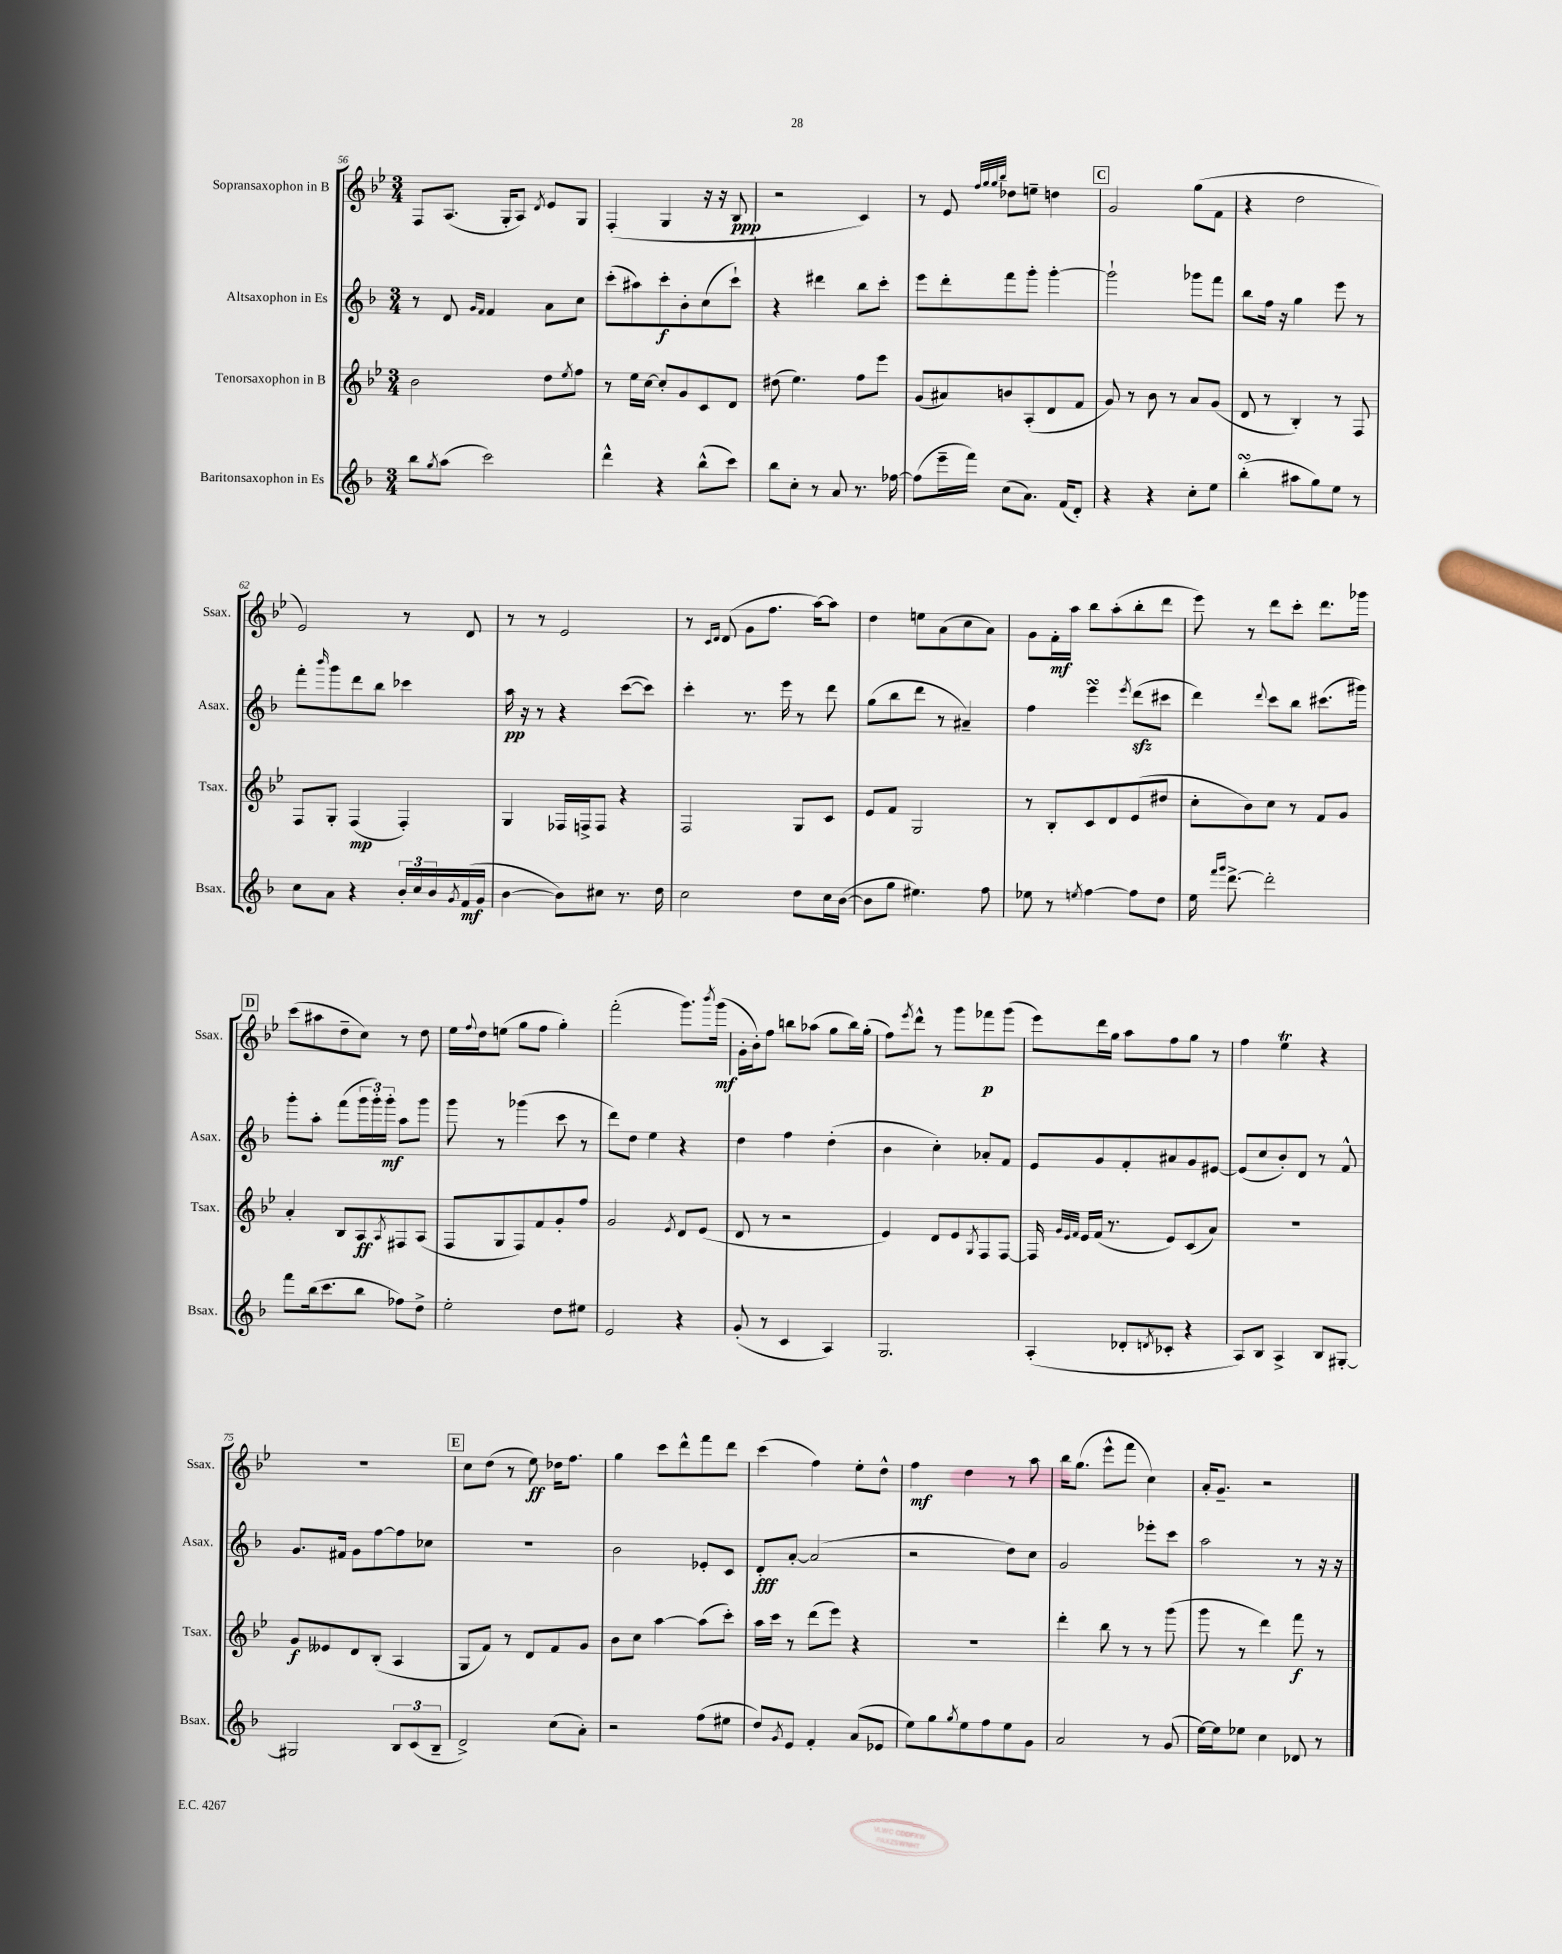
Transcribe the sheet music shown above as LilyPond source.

<<
\new StaffGroup <<
\new Staff = "s0" \with { instrumentName = "Sopransaxophon in B" shortInstrumentName = "Ssax." } {
    \clef treble \key bes \major \numericTimeSignature \time 3/4
    f8 a8.( g16-. a8) \acciaccatura { d'8 } ees'8 g8 |
    f4-.( g4 r16 r16 bes8\ppp |
    r2 c'4) |
    r8 ees'8 \grace { f''32 g''32 g''32 bes''32 } des''8 e''8-- d''4 |
    \mark \markup { \box "C" } g'2 g''8( f'8 |
    r4 d''2 |
    ees'2) r8 d'8 |
    r8 r8 ees'2 |
    r8 \grace { c'16 d'16 } d'8( g'8 f''8. a''16~) a''8 |
    d''4 e''8 a'8( c''8 a'8) |
    g'8 f'16-.\mf a''16 bes''8 a''8-.( bes''8-. d'''8 |
    ees'''8) r8 d'''8 c'''8-. d'''8. ges'''16 |
    \mark \markup { \box "D" } c'''8( ais''8 d''8-- c''8) r8 d''8 |
    ees''16 \appoggiatura { f''8 } d''16 e''8( g''8 f''8 g''4-.) |
    f'''2-.( g'''8.) \acciaccatura { bes'''8 } g'''16\mf( |
    g'16-. bes'16-.) f''8 b''8 aes''8( g''8 b''16) g''16-.( |
    f''8) \acciaccatura { ees'''8 } d'''8-^ r8 g'''8 fes'''8\p g'''8( |
    ees'''8) d'''16 g''16 a''8 f''8 g''8 r8 |
    f''4 ees''4\trill r4 |
    R2. |
    \mark \markup { \box "E" } c''8 d''8( r8 ees''8\ff) des''16 f''8. |
    g''4 c'''8 d'''8-^ f'''8 d'''8 |
    c'''4( f''4) ees''8-. d''8-^ |
    f''4\mf d''4 r8 a''8 |
    bes''16 g''8.( ees'''8-^ f'''8 c''4) |
    a'16-. g'8.-- r2 \bar "|." |
}
\new Staff = "s1" \with { instrumentName = "Altsaxophon in Es" shortInstrumentName = "Asax." } {
    \clef treble \key f \major \numericTimeSignature \time 3/4
    r8 d'8 \grace { g'16 f'16 } f'4 a'8 c''8 |
    c'''8-.( ais''8) c'''8-.\f bes'8-. c''8( c'''8-!) |
    r4 dis'''4 bes''8 c'''8-. |
    e'''8 d'''8-. f'''8 g'''8-. g'''4~-. |
    \mark \markup { \box "C" } g'''2-! ges'''8 f'''8 |
    bes''8 f''16 r16 g''4 e'''8 r8 |
    f'''8-. \grace { bes'''16 } g'''8 d'''8 bes''8 ces'''4 |
    a''16\pp r16 r8 r4 c'''8~( c'''8) |
    c'''4-. r8. e'''16 r8 d'''8 |
    g''8( bes''8 d'''8 r8 ais'4--) |
    f''4 e'''4\turn \acciaccatura { e'''8 } d'''8\sfz( cis'''8 |
    d'''4) \appoggiatura { d'''8 } c'''8 bes''8 cis'''8.( gis'''16) |
    \mark \markup { \box "D" } g'''8-. a''8-. f'''8( \tuplet 3/2 { g'''16 g'''16-.) g'''16-.\mf } a''8 g'''8 |
    g'''8 r8 ges'''4( c'''8 r8 |
    d'''8) d''8 e''4 r4 |
    d''4 f''4 d''4-.( |
    bes'4 c''4-.) aes'8-. f'8 |
    e'8 g'8 f'8-. ais'8 g'8 eis'8~ |
    eis'8( c''8 bes'8-.) d'8 r8 f'8-^ |
    g'8. fis'16 g'8 f''8~ f''8 ces''8 |
    \mark \markup { \box "E" } R2. |
    bes'2 ees'8-. c'8 |
    d'8-.\fff a'8~-. a'2( |
    r2 d''8) c''8 |
    g'2 ees'''8-. c'''8 |
    a''2 r8 r16 r16 \bar "|." |
}
\new Staff = "s2" \with { instrumentName = "Tenorsaxophon in B" shortInstrumentName = "Tsax." } {
    \clef treble \key bes \major \numericTimeSignature \time 3/4
    bes'2 d''8 \acciaccatura { ees''8 } f''8 |
    r8 ees''16 c''16~ c''8-. g'8 c'8 d'8 |
    dis''8( ees''4.) f''8 ees'''8 |
    g'8( ais'8) b'8 a8-.( d'8 f'8 |
    \mark \markup { \box "C" } g'8) r8 bes'8 r8 a'8 g'8( |
    d'8 r8 bes4-.) r8 f8 |
    f8 g8-. f4\mp( f4-.) |
    g4 fes16 f16-> f8 r4 |
    f2 g8 c'8 |
    ees'8 f'8 g2 |
    r8 bes8-. c'8 d'8 ees'8( dis''8 |
    c''8-. bes'8) c''8 r8 f'8 g'8 |
    \mark \markup { \box "D" } a'4-. bes8 a8\ff \acciaccatura { a8 } fis8 a8( |
    f8 g8 f8) f'8 g'8-. f''8 |
    g'2 \acciaccatura { ees'8 } d'8 ees'8( |
    d'8 r8 r2 |
    ees'4) d'8 ees'8 \acciaccatura { g8 } f8 f8~ |
    f16 \grace { g'32 ees'32 f'32 } ees'16 f'16( r8. ees'8) c'8( a'8) |
    R2. |
    g'8\f eeses'8 d'8 bes8-.( a4 |
    \mark \markup { \box "E" } g8 f'8) r8 d'8 f'8 g'8 |
    bes'8 c''8 a''4~ a''8( c'''8-.) |
    a''16 c'''16 r8 d'''8( ees'''8) r4 |
    R2. |
    d'''4-. bes''8 r8 r8 g'''8( |
    g'''8 r8 d'''4) f'''8\f r8 \bar "|." |
}
\new Staff = "s3" \with { instrumentName = "Baritonsaxophon in Es" shortInstrumentName = "Bsax." } {
    \clef treble \key f \major \numericTimeSignature \time 3/4
    bes''8 \acciaccatura { g''8 } a''8( c'''2) |
    d'''4-^ r4 bes''8-^( c'''8) |
    bes''8 c''8-. r8 a'8 r8. fes''16~ |
    fes''8( e'''16-- f'''16) c''8( a'8.) f'16( d'8-.) |
    \mark \markup { \box "C" } r4 r4 c''8-. e''8 |
    bes''4-.\turn( ais''8 g''8) e''8 r8 |
    c''8 a'8 r4 \tuplet 3/2 { bes'16-. c''16 bes'16 } \acciaccatura { g'8 } f'16\mf( g'16 |
    bes'4~ bes'8) cis''8 r8. d''16 |
    c''2 d''8 c''16 bes'16~( |
    bes'8 g''8 eis''4.) f''8 |
    ees''8 r8 \acciaccatura { e''8 } f''4~ f''8 d''8 |
    e''16 \grace { f'''16 g'''16 } d'''8.~-> d'''2-. |
    \mark \markup { \box "D" } f'''8 bes''16( c'''8. bes''8 fes''8) d''8-> |
    e''2-. d''8 eis''8 |
    e'2 r4 |
    g'8-.( r8 c'4 a4) |
    g2. |
    a4-.( des'8-. \acciaccatura { d'8 } ces'8-. r4 |
    a8) bes8 a4-> bes8 gis8~-. |
    gis2 \tuplet 3/2 { bes8 c'8( bes8-- } |
    \mark \markup { \box "E" } d'2->) c''8( a'8-.) |
    r2 f''8( eis''8 |
    d''8) \acciaccatura { g'8 } e'8 f'4-. a'8( ees'8 |
    e''8) g''8 \acciaccatura { g''8 } e''8 f''8 e''8 g'8 |
    a'2 r8 g'8( |
    e''16~) e''16 ees''8 c''4 des'8 r8 \bar "|." |
}
>>
>>
\layout { \context { \Score currentBarNumber = #56 } }
